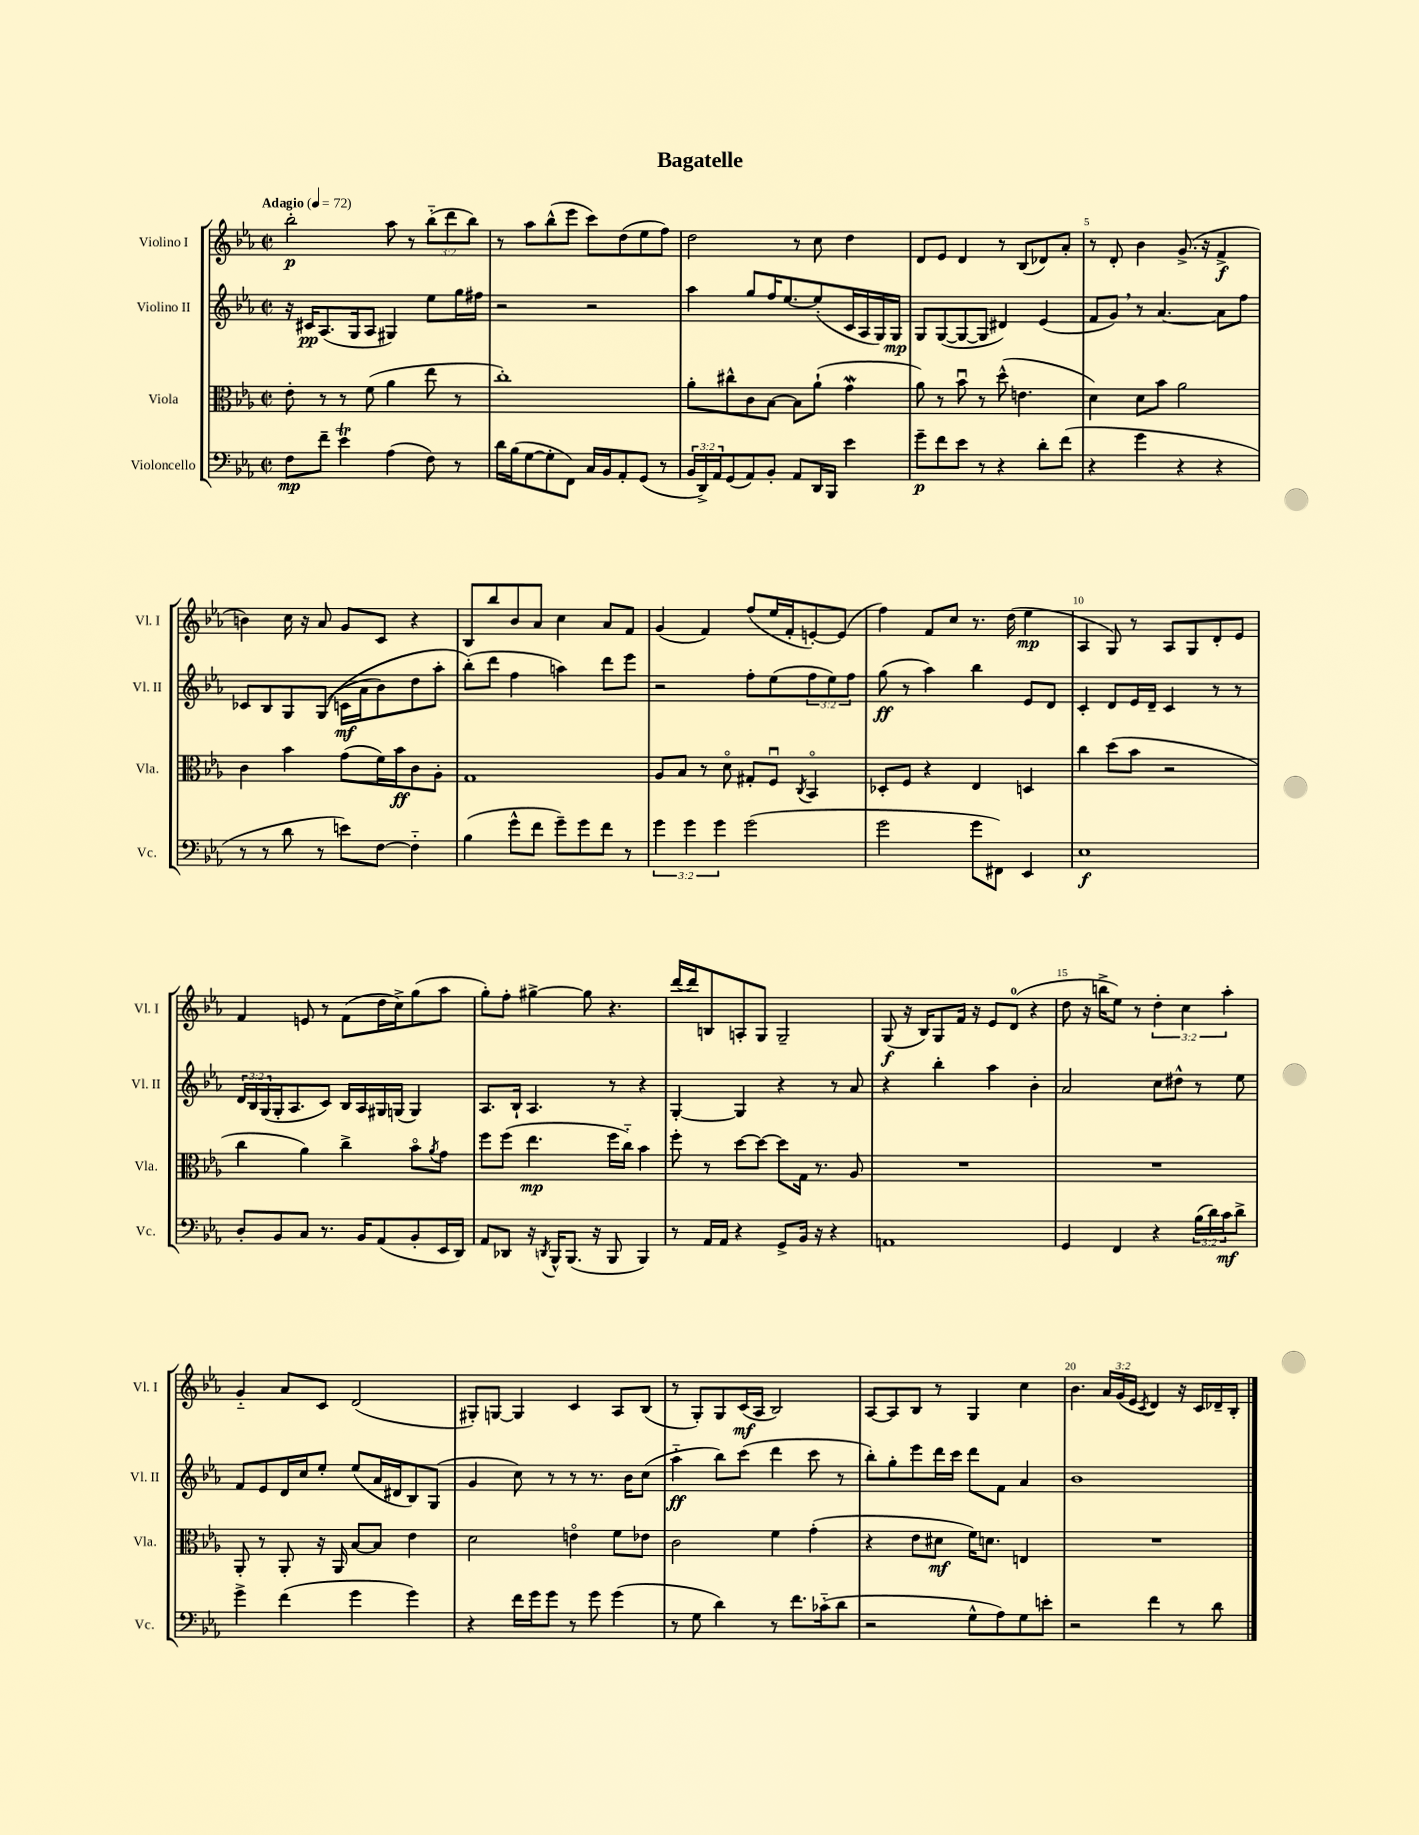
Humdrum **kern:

**kern	**kern	**kern	**kern
*staff4	*staff3	*staff2	*staff1
*clefF4	*clefC3	*clefG2	*clefG2
*k[b-e-a-]	*k[b-e-a-]	*k[b-e-a-]	*k[b-e-a-]
*M2/2	*M2/2	*M2/2	*M2/2
*met(c|)	*met(c|)	*met(c|)	*met(c|)
*MM72	*MM72	*MM72	*MM72
8F\L	8e-'\	16r	2bb-'\
.	.	16c#/LK	.
8f~\J	8r	(8.A-/	.
4e-\	8r	.	.
.	.	16G/k	.
.	(8f\	8A-/J	.
(4A-\	4a-\	4G#/)	8aa-\
.	.	.	8r
8F\)	8ee-\	8ee-\L	(12bb-'~\L
.	.	.	12ddd\
8r	8r	16gg\L	.
.	.	.	12bb-\J)
.	.	16ff#\JJ	.
=	=	=	=
16d\LL	1cc')	2r	8r
(16B-\J	.	.	.
[8G\	.	.	8aa-\L
8G'\]	.	.	(8bb-^^\
8FF\J)	.	.	8eee-\J
16C/LL	.	2r	8ccc\L)
16BB-/J	.	.	.
8AA-'/	.	.	(8dd\
(8GG/J	.	.	8ee-\
8r	.	.	8ff\J)
=	=	=	=
24BB-/LL	8a-'\L	4aa-\	2dd\
24DD^/)	.	.	.
24AA-/J	.	.	.
(8GG/	8cc#^^\	.	.
8AA-/)	8c\	8gg/L	.
8BB-'/J	[8B-\J	16ff/K	.
.	.	[8.ee-/	.
8AA-/L	8B-\]L	.	8r
16DD/L	(8a-`\J	(8ee-'/]	8cc\
16BBB-/JJ	.	.	.
4e-\	4g\	16c/L	4dd\
.	.	16A-/	.
.	.	16G/)	.
.	.	16G/JJ	.
=	=	=	=
8g~\L	8a-\)	8G/L	8d/L
8f\	8r	([8G/	8e-/J
8e-\J	8b-u\	8G/_	4d/
8r	8r	8G/]J	.
4r	(8dd^^\	4d#/)	8r
.	4.e\	.	(8B-/L
8d'\L	.	(4e-/	8d-/)
(8f\J	.	.	8a-'/J
=	=	=	=
4r	4d\)	8f/L	8r
.	.	8g/J)	8d'/
4g\	8d\L	8r	4b-\
.	8b-\J	[4.a-/	.
4r	2a-\	.	(8.g^/
.	.	.	16r
4r	.	8a-\]L	4f^/
.	.	8ff\J	.
=	=	=	=
8r	4c\	8c-/L	4b\)
8r	.	8B-/	.
8d\	4b-\	8G/	16cc\
.	.	.	16r
8r	.	&((8G/J	8a-/
8e\L)	(8g\L	16c\LL	8g/L
.	.	16a-\J	.
[8F\J	16f\L)	8b-\)	8c/J
.	16b-\J	.	.
4F'~\]	8c\	8dd\	4r
.	8A-'\J	8aa-'\J	.
=	=	=	=
(4B-\	1G	(8bb-'\L&)	8B-/L
.	.	8ddd\J	8bb-/
8g^^\L	.	4ff\	8b-/
8f\J	.	.	8a-/J
8g~\L)	.	4aa\)	4cc\
8g\	.	.	.
8f\J	.	8ddd\L	8a-/L
8r	.	8eee-\J	8f/J
=	=	=	=
6g\	8A-/L	2r	(4g/
.	8B-/J	.	.
6g\	.	.	.
.	8r	.	4f/)
6g\	.	.	.
.	8do\	.	.
(2g\	8G#'/L	8ff'\L	(8ff/L
.	8Fu/J	(8ee-\	16ee-/L
.	.	.	16f'/J
.	8qC/	.	.
.	4BB-o/	12ff\	[8e'/)
.	.	12ee-\)	.
.	.	.	(8e/]J
.	.	12ff\J	.
=	=	=	=
2g\	8D-'/L	(8gg\	4ff\)
.	8F/J	8r	.
.	4r	4aa-\)	8f/L
.	.	.	8cc/J
8g\L	4E-/	4bb-\	8.r
8FF#\J)	.	.	.
.	.	.	(16dd\
4EE-/	4D/	8e-/L	4ee-\
.	.	8d/J	.
=	=	=	=
1E-	4cc\	4c'/	4A-/
.	(8dd\L	8d/L	8G/)
.	8b-\J	16e-/L	8r
.	.	16d~/JJ	.
.	2r	4c/	8A-/L
.	.	.	8G/
.	.	8r	8d'/
.	.	8r	8e-/J
=	=	=	=
8D'/L	4cc\	24d/LL	4f/
.	.	24B-/	.
.	.	(24G/	.
8BB-/	.	16G'/J	.
.	.	8.A-/	.
8C/J	4a-\)	.	8e/
8.r	.	8c/J)	8r
.	4cc^\	16B-/LL	(8f\L
16BB-/LK	.	16A-/	.
(8AA-/	.	16G#/	16dd\L
.	.	(16G/JJ	16cc^\J)
8BB-'/	8b-o\L	4G/)	(8gg\
.	8qa-/	.	.
16EE-/L	8g\J	.	8aa-\J
16DD/JJ)	.	.	.
=	=	=	=
8AA-/L	8ff\L	8.A-/L	8gg'\L)
8DD-/J	(8ff\J	.	8ff'\J
.	.	16B-`/Jk	.
16r	4.ee-\	4.A-/	[4gg#^\
8qDD/	.	.	.
16BBB-^^/LK	.	.	.
(8.BBB-/J	.	.	.
.	.	.	8gg#\]
16r	.	.	.
8BBB-/	16ff\LL	8r	4.r
.	16cc'~\JJ)	.	.
4BBB-/)	4b-\	4r	.
=	=	=	=
8r	8ff'\	[4G'/	[16ddd/LL
.	.	.	16ddd/]J
16AA-/LL	8r	.	8B/
16AA-/JJ	.	.	.
4r	[8dd\L	4G/]	8A'/
.	8dd\_J	.	8G/J
8GG^/L	8dd\]L	4r	2G~/
16BB-/Jk	16G\Jk	.	.
16r	8.r	.	.
4r	.	8r	.
.	8A-/	8a-/	.
=	=	=	=
1AA	1r	4r	(8G/
.	.	.	16r
.	.	.	16B-/LK)
.	.	4bb-'\	8G/
.	.	.	16f/Jk
.	.	.	16r
.	.	4aa-\	8e-/L
.	.	.	(8d/J
.	.	4b-'\	4r
=	=	=	=
4GG/	1r	2a-/	8dd\
.	.	.	16r
.	.	.	16bb^\LK
4FF/	.	.	8ee-\J)
.	.	.	8r
4r	.	8cc\L	6dd'\
.	.	8dd#^^\J	.
.	.	.	6cc\
(24B-\LL	.	8r	.
24d\)	.	.	.
24c\J	.	.	6aa-'\
8d^\J	.	8ee-\	.
=	=	=	=
4g^\	8AA-'/	8f/L	4g'~/
.	8r	8e-/	.
(4f\	8AA-'/	16d/L	8a-/L
.	.	16cc/J	.
.	16r	8ee-'/J	8c/J
.	16AA-/	.	.
4g\	[8B-/L	(8ee-/L	(2d/
.	8B-/]J	16a-/L	.
.	.	16d#/J	.
4g\)	4e-\	8B-/)	.
.	.	(8G/J	.
=	=	=	=
4r	2d\	4g/	8G#'/L)
.	.	.	[8G/J
16f\LL	.	8cc\)	4G/]
16g\J	.	.	.
8g\J	.	8r	.
8r	4eo\	8r	4c/
8g\	.	8.r	.
(4g\	8f\L	.	8A-/L
.	.	16b-\LK	.
.	8e-\J	(8cc\J	(8B-/J
=	=	=	=
8r	2c\	4aa-'~\	8r
8G\	.	.	8G'/L)
4d\)	.	8bb-\L)	8G/
.	.	(8ccc\J	(16c/L
.	.	.	16A-/JJ
8r	4f\	4ddd\	2B-/)
8.f\L	.	.	.
.	(4g'\	8ccc\	.
(16c-'~\k	.	.	.
8d\J	.	8r	.
=	=	=	=
2r	4r	8bb-'\L)	[8A-/L
.	.	8gg'\	8A-/]
.	8e-\L	8eee-\	8B-/J
.	8d#\J	16ddd\L	8r
.	.	16ccc\JJ	.
8G^^\L	16f\LK)	8ddd\L	4G/
.	8.d\J	.	.
8A-\)	.	8f\J	.
8G\	4E/	4a-/	4cc\
8e'\J	.	.	.
=	=	=	=
2r	1r	1b-	4.b-\
.	.	.	24a-/LL
.	.	.	(24g/
.	.	.	24e-/JJ
.	.	.	8qc/
4f\	.	.	4d/)
8r	.	.	16r
.	.	.	16c/LL
8d\	.	.	16d-~/
.	.	.	16B-'/JJ
==	==	==	==
*-	*-	*-	*-
